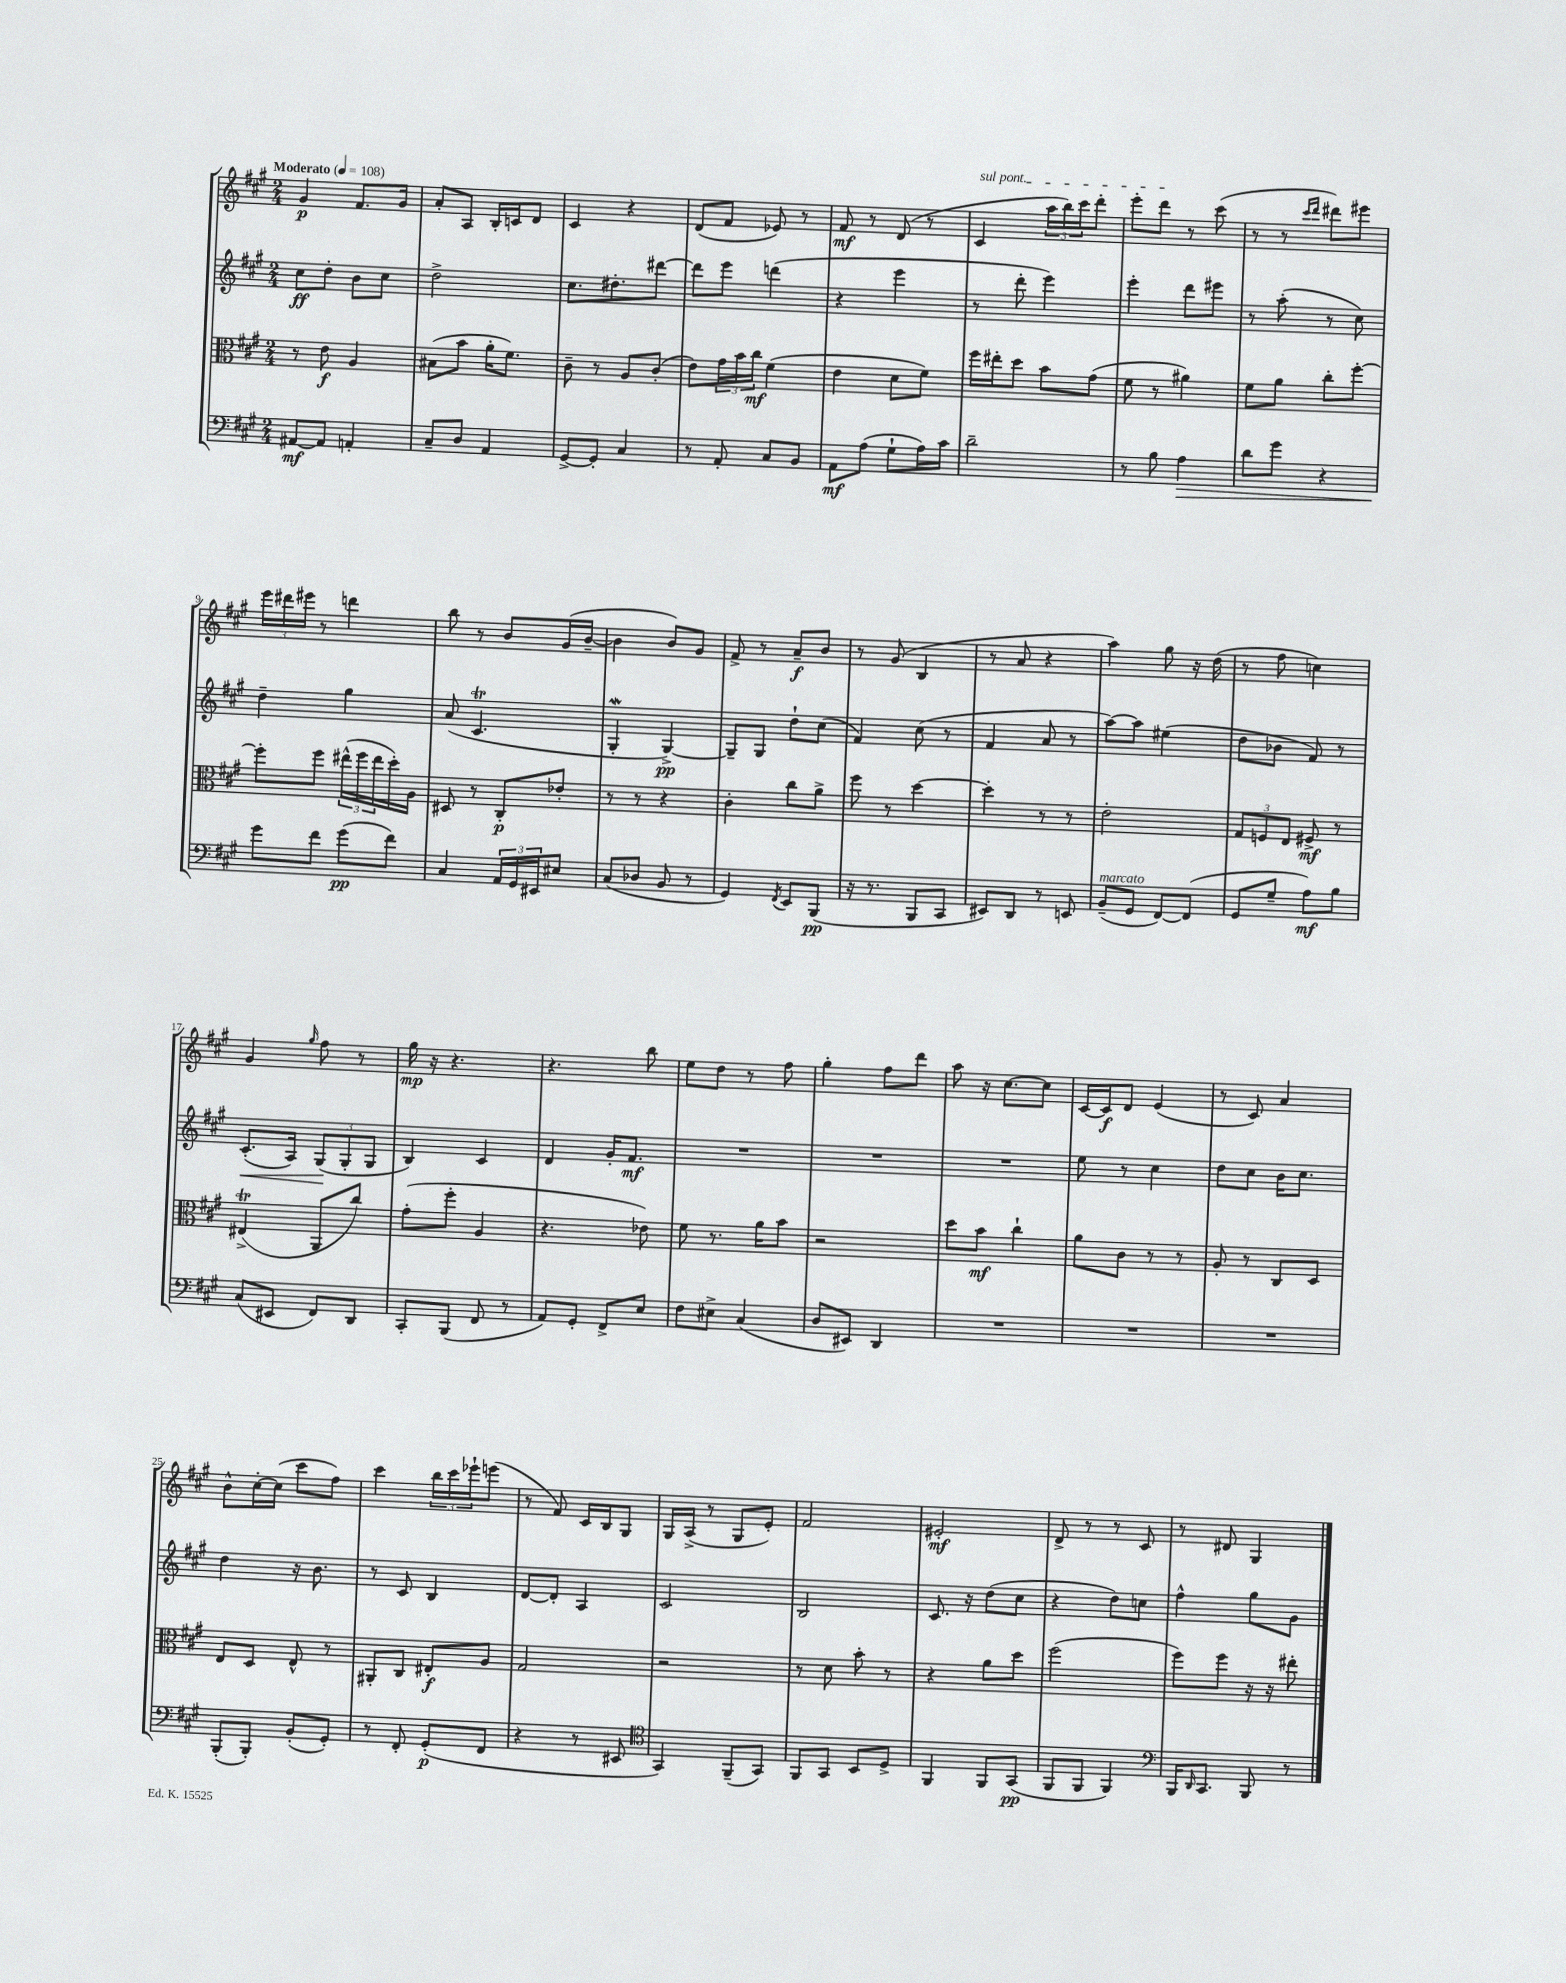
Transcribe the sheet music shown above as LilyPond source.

<<
\new StaffGroup <<
\new Staff = "s0" {
    \clef treble \key a \major \numericTimeSignature \time 2/4 \tempo "Moderato" 4 = 108
    gis'4\p fis'8. gis'16 |
    a'8-. a8 b16-. c'16 d'8 |
    cis'4 r4 |
    d'8( fis'8 ees'8) r8 |
    fis'8\mf r8 d'8( r8 |
    \once \override TextSpanner.bound-details.left.text = \markup { \italic "sul pont." } cis'4\startTextSpan \tuplet 3/2 { a''16 b''16) cis'''16 } d'''8-. |
    e'''8-. d'''8\stopTextSpan r8 cis'''8( |
    r8 r8 \grace { cis'''16 d'''16 } dis'''8) eis'''8 |
    \tuplet 3/2 { e'''16 dis'''16 eis'''16 } r8 d'''4 |
    b''8 r8 b'8 gis'16( b'16~-- |
    b'4 b'8) gis'8 |
    fis'8-> r8 a'8--\f b'8 |
    r8 gis'8( b4 |
    r8 a'8 r4 |
    a''4) gis''8 r16 d''16( |
    r8 fis''8 c''4) |
    gis'4 \grace { gis''16 } fis''8 r8 |
    gis''16\mp r16 r4. |
    r4. b''8 |
    e''8 d''8 r8 fis''8 |
    gis''4-. fis''8 d'''8 |
    a''8 r16 cis''8.~ cis''8 |
    cis'16~ cis'16\f d'8 e'4( |
    r8 cis'8) a'4 |
    b'8-^ cis''16~-. cis''16( cis'''8 fis''8) |
    cis'''4 \tuplet 3/2 { b''16 cis'''16 ees'''16-! } e'''8( |
    r8 fis'8) cis'16 b16 gis8 |
    gis16 a16->( r8 gis8 e'8-.) |
    fis'2 |
    eis'2-.\mf |
    d'8-> r8 r8 cis'8 |
    r8 dis'8 gis4 \bar "|." |
}
\new Staff = "s1" {
    \clef treble \key a \major \numericTimeSignature \time 2/4
    cis''8\ff d''8-. b'8 cis''8 |
    d''2-> |
    cis''8. dis''8.-. dis'''8~ |
    dis'''8 e'''8 d'''4( |
    r4 e'''4 |
    r8 d'''8-. e'''4) |
    e'''4-. d'''8 eis'''8 |
    r8 a''8-.( r8 cis''8) |
    d''4-- gis''4 |
    a'8( cis'4.\trill |
    gis4-.\mordent gis4~->\pp) |
    gis8-- gis8 d''8-! cis''8( |
    fis'4) cis''8( r8 |
    fis'4 a'8 r8 |
    a''8~) a''8 eis''4( |
    d''8 bes'8 fis'8) r8 |
    cis'8.-.\<( a16) \tuplet 3/2 { gis8\!( gis8-. gis8 } |
    b4) cis'4 |
    d'4 gis'16-. fis'8.\mf |
    R2 |
    R2 |
    R2 |
    e''8 r8 cis''4 |
    d''8 cis''8 b'16 cis''8. |
    d''4 r16 b'8. |
    r8 cis'8 b4 |
    d'8~ d'8-. a4 |
    cis'2 |
    b2 |
    cis'8. r16 d''8( cis''8 |
    r4 d''8) c''8 |
    fis''4-^ gis''8 gis'8 \bar "|." |
}
\new Staff = "s2" {
    \clef alto \key a \major \numericTimeSignature \time 2/4
    r8 e'8\f a4 |
    bis8( b'8 a'16-. fis'8.) |
    cis'8-- r8 a8 cis'8-.( |
    e'8) \tuplet 3/2 { gis'16 b'16 cis''16\mf } fis'4( |
    e'4 d'8 fis'8) |
    fis''16 eis''16-. d''8 b'8 gis'8( |
    fis'8 r8 ais'4) |
    fis'8 a'8 cis''8-. fis''8~-. |
    fis''8-. fis''8 \tuplet 3/2 { eis''16-^( fis''16 eis''16 } d''16-.) a16 |
    dis8 r8 cis8-.\p ees'8-. |
    r8 r8 r4 |
    cis'4-. cis''8 a'8-> |
    fis''8 r8 d''4~ |
    d''4-. r8 r8 |
    e'2-. |
    \tuplet 3/2 { gis8 f8 e8 } fis8->\mf r8 |
    eis4->\trill( a,8 cis''8) |
    gis'8-.( fis''8-. a4 |
    r4. ees'8) |
    fis'8 r8. a'16 b'8 |
    r2 |
    d''8 b'8\mf cis''4-! |
    a'8 cis'8 r8 r8 |
    a8-. r8 cis8 d8 |
    e8 d8 e8-^ r8 |
    ais,8-. cis8 eis8-.\f a8 |
    gis2 |
    r2 |
    r8 d'8 b'8-. r8 |
    r4 a'8 d''8 |
    fis''2( |
    fis''8) fis''8 r16 r16 eis''8-. \bar "|." |
}
\new Staff = "s3" {
    \clef bass \key a \major \numericTimeSignature \time 2/4
    ais,8~\mf ais,8 a,4-. |
    cis8-- d8 a,4 |
    gis,8~-> gis,8-. cis4 |
    r8 a,8-. cis8 b,8 |
    a,8\mf a8( gis8-! a16) cis'16 |
    d'2-- |
    r8 b8 a4\> |
    d'8 gis'8 r4 |
    gis'8\! fis'8 gis'8\pp( fis'8) |
    cis4 \tuplet 3/2 { a,16 gis,16 eis,16 } eis8 |
    cis8( des8 b,8 r8 |
    gis,4) \acciaccatura { fis,8 } e,8 b,,8\pp( |
    r16 r8. b,,8 cis,8 |
    eis,8) d,8 r8 e,8 |
    b,8--^\markup { \italic "marcato" }( gis,8 fis,8~) fis,8( |
    gis,8 gis8-- a8\mf) b8 |
    cis8( eis,8 fis,8) d,8 |
    cis,8-. b,,8( fis,8 r8 |
    a,8) gis,8-. fis,8-> e8 |
    fis8 eis8-> cis4( |
    d8 eis,8) d,4 |
    R2 |
    R2 |
    R2 |
    b,,8-.( b,,8-.) b,8-.( gis,8-.) |
    r8 fis,8-. gis,8-.\p( fis,8 |
    r4 r8 eis,8 |
    \clef tenor gis,4) fis,8--( gis,8) |
    fis,8 gis,8 b,8 d8-> |
    fis,4 fis,8 gis,8\pp( |
    fis,8 fis,8 fis,4) |
    \clef bass b,,16 \grace { d,16 } cis,8. b,,8 r8 \bar "|." |
}
>>
>>
